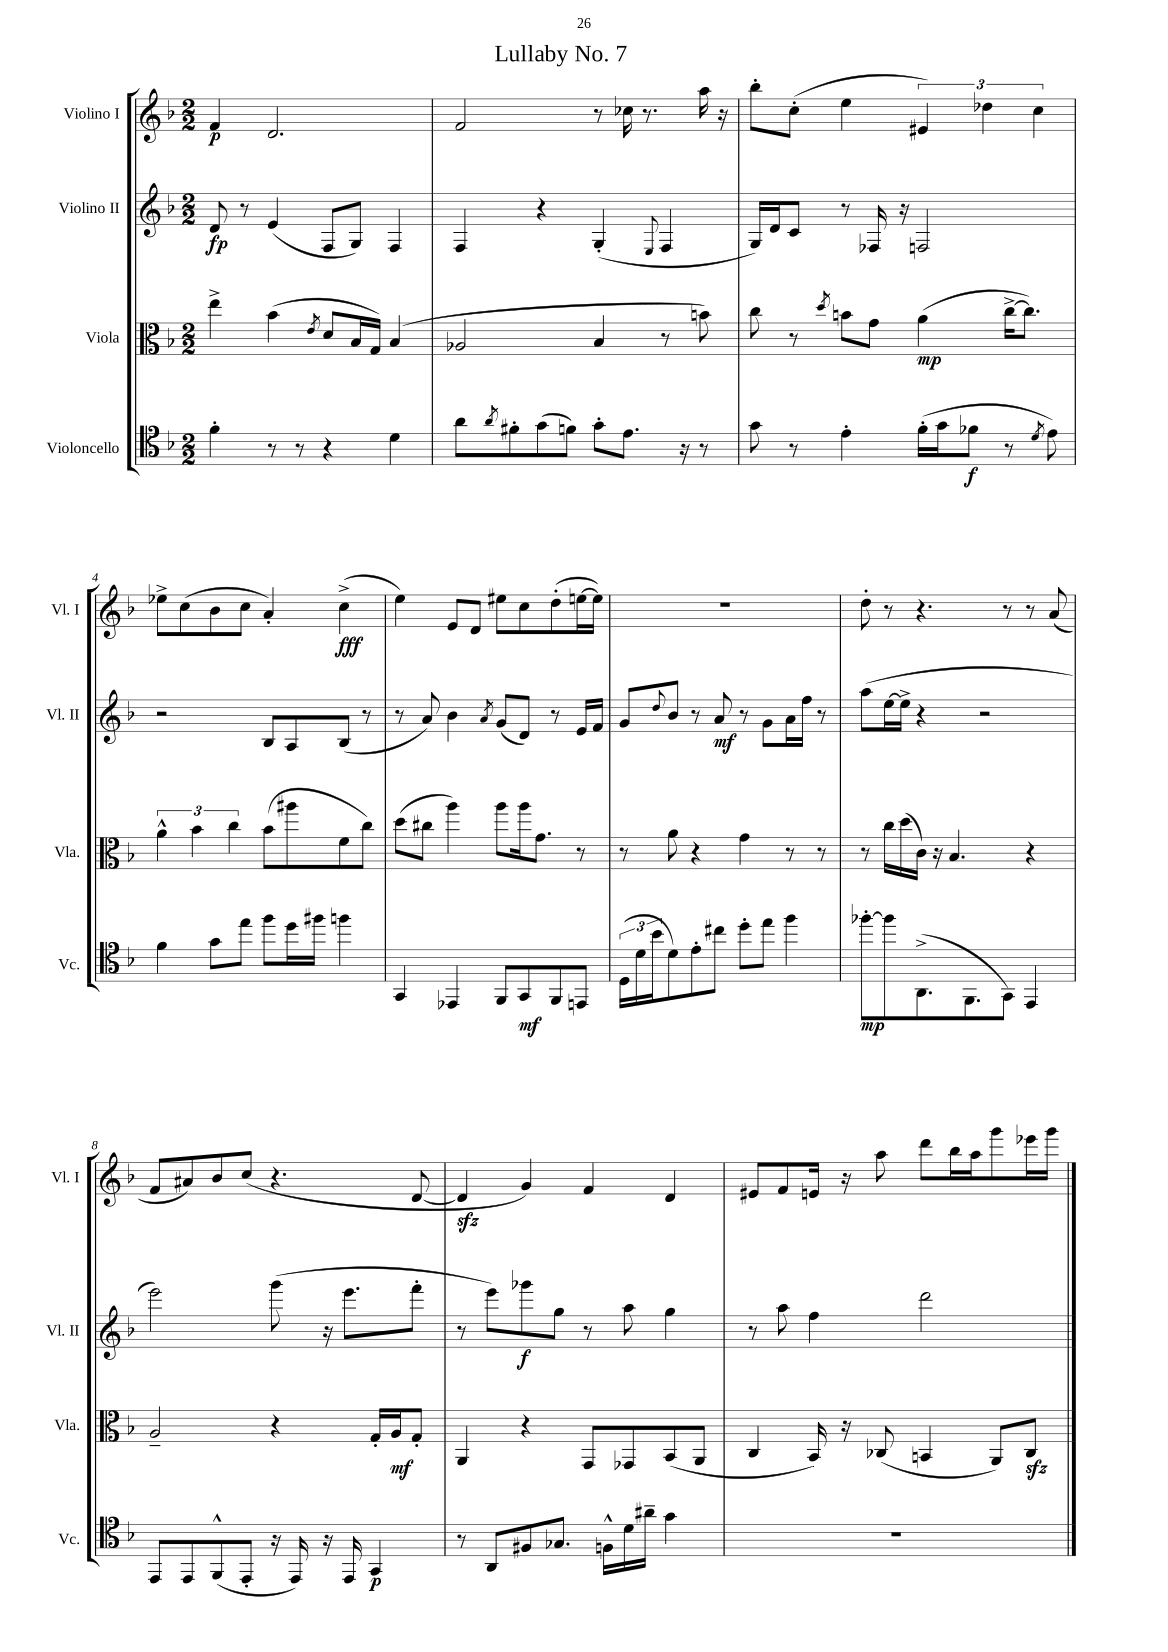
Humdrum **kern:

**kern	**dynam	**kern	**dynam	**kern	**dynam	**kern	**dynam
*part4	*part4	*part3	*part3	*part2	*part2	*part1	*part1
*staff4	*staff4	*staff3	*staff3	*staff2	*staff2	*staff1	*staff1
*I"Violoncello	*	*I"Viola	*	*I"Violino II	*	*I"Violino I	*
*I'Vc.	*	*I'Vla.	*	*I'Vl. II	*	*I'Vl. I	*
*clefC4	*	*clefC3	*	*clefG2	*	*clefG2	*
*k[b-]	*	*k[b-]	*	*k[b-]	*	*k[b-]	*
*M2/2	*	*M2/2	*	*M2/2	*	*M2/2	*
=1	=1	=1	=1	=1	=1	=1	=1
4f'\	.	4ee^\	.	8d/	fp	4f/	p
.	.	.	.	8r	.	.	.
8r	.	(4b-\	.	(4e/	.	2.d/	.
8r	.	.	.	.	.	.	.
.	.	8qe/	.	.	.	.	.
4r	.	8d/L	.	8F/L	.	.	.
.	.	16B-/L	.	8G/J)	.	.	.
.	.	16G/JJ)	.	.	.	.	.
4d\	.	(4B-/	.	4F/	.	.	.
=2	=2	=2	=2	=2	=2	=2	=2
8a\L	.	2A-X/	.	4F/	.	2f/	.
8qa/	.	.	.	.	.	.	.
8f#X'\	.	.	.	.	.	.	.
(8g\	.	.	.	4r	.	.	.
8fn\J)	.	.	.	.	.	.	.
8g'\L	.	4B-/	.	(4G'/	.	8r	.
8.e\J	.	.	.	.	.	16cc-X\	.
.	.	.	.	.	.	8.r	.
.	.	.	.	8qqE/	.	.	.
.	.	8r	.	4F/	.	.	.
16r	.	.	.	.	.	.	.
8r	.	8bn\)	.	.	.	16aa\	.
.	.	.	.	.	.	16r	.
=3	=3	=3	=3	=3	=3	=3	=3
8g\	.	8cc\	.	16G/LL)	.	8bb-'\L	.
.	.	.	.	16d/J	.	.	.
8r	.	8r	.	8c/J	.	(8cc'\J	.
.	.	8qdd/	.	.	.	.	.
4e'\	.	8bn\L	.	8r	.	4ee\	.
.	.	8g\J	.	16F-X/	.	.	.
.	.	.	.	16r	.	.	.
(16f'\LL	.	(4a\	mp	2Fn/	.	6e#X/)	.
16g\J	.	.	.	.	.	.	.
8f-X\J	f	.	.	.	.	.	.
.	.	.	.	.	.	6dd-X\	.
8r	.	[16cc^\KL	.	.	.	.	.
.	.	8.cc\J])	.	.	.	.	.
.	.	.	.	.	.	6cc\	.
8qd/	.	.	.	.	.	.	.
8e\)	.	.	.	.	.	.	.
!!LO:LB:g=z
=4	=4	=4	=4	=4	=4	=4	=4
4f\	.	6a^^\	.	2r	.	8ee-X^\L	.
.	.	.	.	.	.	(8cc\	.
.	.	6b-\	.	.	.	.	.
8g\L	.	.	.	.	.	8b-\	.
.	.	6cc\	.	.	.	.	.
8ee\J	.	.	.	.	.	8cc\J	.
8ff\L	.	(8b-\L	.	8B-/L	.	4a'/)	.
16dd\L	.	8aa#X\	.	8A/	.	.	.
16ff#X\JJ	.	.	.	.	.	.	.
4ffn\	.	8f\	.	(8B-/J	.	(4cc^\	fff
.	.	8cc\J)	.	8r	.	.	.
=5	=5	=5	=5	=5	=5	=5	=5
4GG/	.	(8dd\L	.	8r	.	4ee\)	.
.	.	8cc#X\J	.	8a/)	.	.	.
4EE-X/	.	4aa\)	.	4b-\	.	8e/L	.
.	.	.	.	.	.	8d/J	.
.	.	.	.	8qa/	.	.	.
8FF/L	.	8aa\L	.	(8g/L	.	8ee#X\L	.
8GG/	mf	16aa\k	.	8d/J)	.	8cc\	.
.	.	8.g\J	.	.	.	.	.
8FF/	.	.	.	8r	.	(8dd'\	.
8EEn/J	.	8r	.	16e/LL	.	[16een\L	.
.	.	.	.	16f/JJ	.	16ee\JJ])	.
=6	=6	=6	=6	=6	=6	=6	=6
(24D\LL	.	8r	.	8g/L	.	1r	.
24d\	.	.	.	.	.	.	.
24b-\J	.	.	.	.	.	.	.
.	.	.	.	8qqdd/	.	.	.
8d\)	.	8a\	.	8b-/J	.	.	.
8e'\	.	4r	.	8r	.	.	.
8cc#X\J	.	.	.	8a/	mf	.	.
8dd'\L	.	4g\	.	8r	.	.	.
8ee\J	.	.	.	8g\L	.	.	.
4ff\	.	8r	.	16a\L	.	.	.
.	.	.	.	16ff\JJ	.	.	.
.	.	8r	.	8r	.	.	.
=7	=7	=7	=7	=7	=7	=7	=7
[8ff-X'\L	mp	8r	.	(8aa\L	.	8dd'\	.
8ff-\]	.	16cc\LL	.	[16ee\L	.	8r	.
.	.	(16dd\	.	16ee^\JJ]	.	.	.
(8.AA^\	.	16c\JJ)	.	4r	.	4.r	.
.	.	16r	.	.	.	.	.
.	.	4.B-/	.	.	.	.	.
8.FF\	.	.	.	.	.	.	.
.	.	.	.	2r	.	.	.
8GG\J)	.	.	.	.	.	8r	.
4EE/	.	4r	.	.	.	8r	.
.	.	.	.	.	.	(8a/	.
!!LO:LB:g=z
=8	=8	=8	=8	=8	=8	=8	=8
8EE/L	.	2A~/	.	2eee\)	.	8f/L	.
8EE/	.	.	.	.	.	8a#X/)	.
(8FF^^/	.	.	.	.	.	8b-/	.
8EE'/J	.	.	.	.	.	(8cc/J	.
16r	.	4r	.	(8ggg\	.	4.r	.
16EE/)	.	.	.	.	.	.	.
16r	.	.	.	16r	.	.	.
16EE/	.	.	.	8.eee\L	.	.	.
4GG/	p	16G'/LL	.	.	.	.	.
.	.	16A/J	mf	.	.	.	.
.	.	8G'/J	.	8fff'\J	.	[8d/	.
=9	=9	=9	=9	=9	=9	=9	=9
8r	.	4AA/	.	8r	.	4dzz/]	.
8AA/L	.	.	.	8eee\L)	.	.	.
8F#X/	.	4r	.	8ggg-X\	f	4g/)	.
8.G-X/J	.	.	.	8gg\J	.	.	.
.	.	8GG/L	.	8r	.	4f/	.
16Fn^^\LL	.	.	.	.	.	.	.
16d\	.	8GG-X/	.	8aa\	.	.	.
16a#X~\JJ	.	.	.	.	.	.	.
4g\	.	(8BB-/	.	4gg\	.	4d/	.
.	.	8AA/J	.	.	.	.	.
=10	=10	=10	=10	=10	=10	=10	=10
1r	.	4C/	.	8r	.	8e#X/L	.
.	.	.	.	8aa\	.	8f/	.
.	.	16BB-/)	.	4ff\	.	16en/Jk	.
.	.	16r	.	.	.	16r	.
.	.	(8C-X/	.	.	.	8aa\	.
.	.	4BBn/	.	2ddd\	.	8ddd\L	.
.	.	.	.	.	.	16bb-\L	.
.	.	.	.	.	.	16aa\J	.
.	.	8AA/L)	.	.	.	8ggg\	.
.	.	8C-zz/J	.	.	.	16eee-X\L	.
.	.	.	.	.	.	16ggg\JJ	.
==	==	==	==	==	==	==	==
*-	*-	*-	*-	*-	*-	*-	*-
